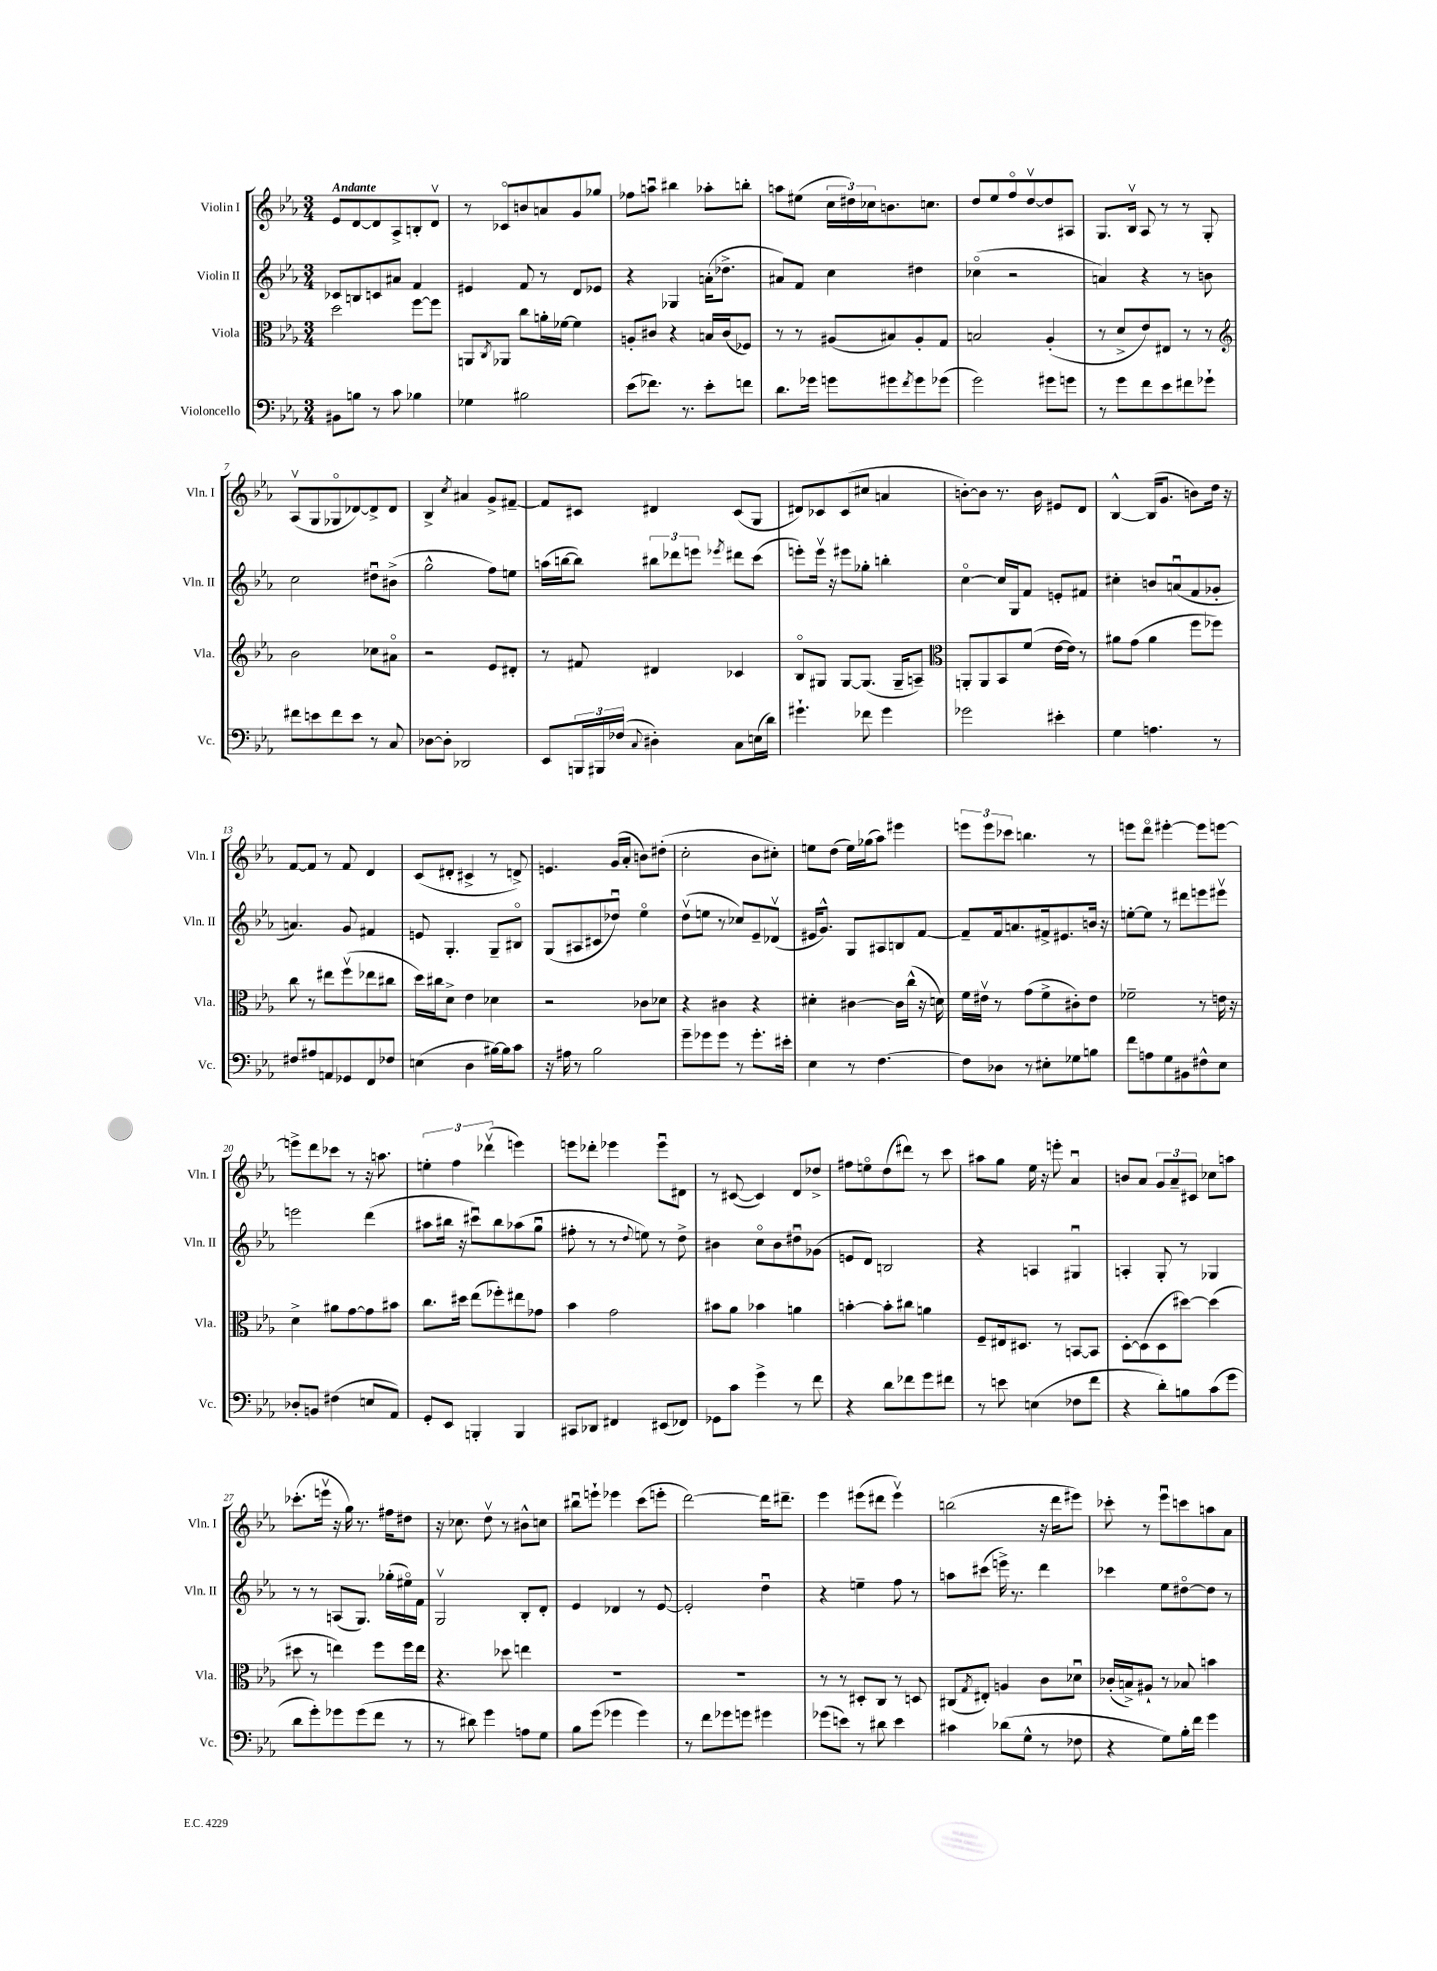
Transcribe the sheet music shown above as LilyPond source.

<<
\new StaffGroup <<
\new Staff = "s0" \with { instrumentName = "Violin I" shortInstrumentName = "Vln. I" } {
    \clef treble \key ees \major \numericTimeSignature \time 3/4 \tempo "Andante"
    ees'8 d'8~ d'8 aes8-> b8-. d'8\upbow |
    r8 ces'8\flageolet b'8 a'8 g'8 ges''8 |
    fes''8 a''8\downbow bis''4 aes''8-. b''8-. |
    a''8 eis''8( \tuplet 3/2 { c''16 dis''16) ces''16 } b'8. c''8. |
    d''8 ees''8 f''8\flageolet d''8~\upbow d''8 ais8 |
    g8. bes16\upbow aes8 r8 r8 g8-. |
    aes8\upbow( g8 ges8\flageolet des'8~) des'8-> des'8 |
    bes4-> \acciaccatura { c''8 } ais'4 g'8-> fis'8~-- |
    fis'8 cis'8 dis'4 cis'8( g8 |
    dis'8) ces'8 ces'8( cis''8 a'4 |
    b'8~-.) b'8 r8. b'16 eis'8 d'8 |
    bes4~-^ bes16( g'8. b'8) d''16 r16 |
    f'8~ f'8 r8 f'8 d'4 |
    c'8( dis'8-. cis'4-> r8 d'8->) |
    e'4. g'16( aes'16-. b'8) dis''8-.( |
    c''2-. bes'8 cis''8-.) |
    e''8 d''8( e''16) ges''16( aes''8) eis'''4 |
    \tuplet 3/2 { e'''8 e'''8 ces'''8 } b''4. r8 |
    e'''8 d'''8\flageolet eis'''4~-. eis'''8 e'''8~ |
    e'''8-> d'''8 ces'''8 r8 r16 a''8. |
    \tuplet 3/2 { e''4-. f''4 des'''4\upbow( } e'''4) |
    e'''8 des'''8-. ees'''4 ees'''8\downbow dis'8 |
    r8 cis'8~( cis'4) d'8 des''8-> |
    fis''8 e''8\flageolet d''8( dis'''8) r8 c'''8 |
    ais''8 g''8 ees''16 r16 e'''8-. aes'4\downbow |
    b'8 aes'8 \tuplet 3/2 { g'8 aes'8-- cis'8 } ces''8 a''8 |
    ces'''8.-.( e'''16\upbow r16 g''16) r8. fis''16 dis''8 |
    r16 ces''8. d''8\upbow r8 bis'8-^ c''8 |
    bis''8\downbow e'''8-! ees'''4 c'''8( e'''8-. |
    d'''2~) d'''16 dis'''8.-- |
    ees'''4 eis'''8( dis'''8 eis'''4\upbow) |
    b''2( r16 d'''16 eis'''8) |
    ces'''8-. r8 ees'''8\downbow c'''8 a''8 aes'8 \bar "|." |
}
\new Staff = "s1" \with { instrumentName = "Violin II" shortInstrumentName = "Vln. II" } {
    \clef treble \key ees \major \numericTimeSignature \time 3/4
    ces'8 b8 c'8 ais'8 f'4 |
    eis'4 f'8 r8 d'8 ees'8 |
    r4 ges4 a'16-.( des''8.-> |
    ais'8) f'8 c''4 dis''4 |
    ces''4\flageolet( r2 |
    a'4) r4 r8 b'8 |
    c''2 dis''8\downbow bis'8->( |
    g''2-^ f''8) e''8 |
    a''16( b''16~ b''8) \tuplet 3/2 { bis''8 des'''8 e'''8 } \acciaccatura { ees'''8 } dis'''8 c'''8( |
    e'''8-.) e'''16\upbow r16 eis'''8 ges''8-. b''4-. |
    c''4~\flageolet c''16 g16 f'8 e'8-. fis'8 |
    cis''4-. b'8 a'8\downbow( f'8 ges'8-. |
    a'4.) g'8 fis'4 |
    e'8 g4.-. g8-- bis8\flageolet |
    g8( ais8 cis'8 des''8\downbow) ees''4\flageolet |
    d''8\upbow( e''8 r8 ces''8) ees'8-- des'8\upbow( |
    eis'16 g'8.-^) g8 ais8 b8 f'8~ |
    f'8-- f'16 a'8. fis'16-> eis'8. b'16 r16 |
    e''8~-. e''8 r8 dis'''8 e'''8 eis'''8\upbow |
    e'''2 d'''4( |
    ais''8 bis''16 r16 cis'''8\downbow) bis''8 aes''8( g''8\downbow |
    fis''8-. r8 r8 \appoggiatura { d''8 } e''8) r8 d''8-> |
    bis'4 c''8\flageolet bis'8 dis''8\downbow ges'8( |
    e'8 d'8) b2 |
    r4 a4 gis4\downbow |
    a4-. g8-. r8 ges4 |
    r8 r8 a8( g8.) ges''16-.( eis''16\flageolet) f'16 |
    g2\upbow bes8-. d'8-. |
    ees'4 des'4 r8 ees'8~ |
    ees'2-. d''4\downbow |
    r4 e''4-- f''8 r8 |
    a''8 cis'''8( e'''16->) r8. d'''4 |
    ces'''4 ees''8 dis''8~\flageolet dis''8 r8 \bar "|." |
}
\new Staff = "s2" \with { instrumentName = "Viola" shortInstrumentName = "Vla." } {
    \clef alto \key ees \major \numericTimeSignature \time 3/4
    d''2 f''8~ f''8 |
    a,8 \acciaccatura { c8 } aes,8 c''8 a'16-. fes'16~ fes'4 |
    a8-. cis'8 r4 b16 cis'16( fes8) |
    r8 r8 ais8( bis8) ais8-. g8 |
    b2 aes4-.( |
    r8 d'8-> ees'8) eis8 r8 r8 |
    \clef treble bes'2 ces''8 ais'8\flageolet |
    r2 ees'8 dis'8-. |
    r8 fis'8 dis'4 ces'4 |
    bes8\flageolet gis8 gis8~ gis8.( gis16-- a8--) |
    \clef alto a,8-. a,8 bes,8 f'8( ees'16~ ees'16) r8 |
    ais'8 g'8( ais'4 f''8 fes''8) |
    c''8 r8 eis''8 f''8\upbow( ees''8 cis''8 |
    d''16) cis''16 d'8-> ees'4 des'4 |
    r2 ces'8 des'8 |
    r4 cis'4 r4 |
    dis'4-. cis'4~ cis'16 c''16-^( r16 d'16) |
    f'16 eis'16\upbow r8 g'8( f'8-> cis'8-.) eis'8 |
    fes'2-- r8 e'16 r16 |
    d'4-> ais'8 g'8~ g'8 bis'8 |
    c''8. dis''16 ees''8( fes''8-.) eis''8 ges'8 |
    bes'4 g'2 |
    bis'8 aes'8 bes'4 a'4 |
    b'4~-. b'8-. cis''8 a'4 |
    f8-- eis16 dis8. r8 b,8~ b,8 |
    d8~-. d8( d8 dis''8~) dis''4( |
    dis''8 r8 e''4) f''8 f''16 e''16 |
    r4. des''8 e''4 |
    R2. |
    R2. |
    r8 r8 dis8-. c8 r8 d8 |
    cis8( \acciaccatura { g8 } eis8-.) a4 c'8 des'8\downbow |
    ces'16-.( b16->) ais8-! r8 bes8 b'4 \bar "|." |
}
\new Staff = "s3" \with { instrumentName = "Violoncello" shortInstrumentName = "Vc." } {
    \clef bass \key ees \major \numericTimeSignature \time 3/4
    bis,8 b8 r8 c'8 bes4 |
    ges4 bis2 |
    ees'8( fes'8.) r8. ees'8-. f'8 |
    d'8. ges'16 g'8 gis'8 \acciaccatura { f'8 } gis'8 ges'8( |
    g'2) gis'8 g'8 |
    r8 g'8 f'8 ees'8 fis'8 ges'8-! |
    fis'8 e'8 fis'8 e'8 r8 c8 |
    des8~ des8-. des,2 |
    ees,8 \tuplet 3/2 { b,,16 bis,,16 fes16( } \appoggiatura { c8 } dis4-.) c8 e16( d'16) |
    gis'4.-! fes'8 gis'4 |
    ges'2 eis'4-. |
    g4 a4. r8 |
    fis8 ais8 a,8 ges,8 f,8 fes8 |
    e4( d4 bis16~) bis16 c'8 |
    r16 ais16 r8 bes2 |
    g'8-- ges'8 ges'8 r8 ges'8.-. eis'16-. |
    ees4 r8 f4.~ |
    f8 des8 r8 eis8-. ges8 b8 |
    f'8 a8 g8 bis,8 fis8-^ ees8 |
    des8-. b,8 fis4( e8 aes,8) |
    g,8-. ees,8 b,,4-. b,,4 |
    cis,8 des,8 fis,4 eis,8( fes,8) |
    ges,8 c'8 g'4-> r8 f'8 |
    r4 d'8 fes'8 g'8 fis'8 |
    r8 e'8 e4( fes8 f'8 |
    r4 d'8-.) b8 c'8( g'8 |
    d'8 g'8-.) ges'8 ges'8( f'8 r8 |
    r8 dis'8) g'4 a8 g8 |
    bes8 g'8( ges'4 ges'4) |
    r8 f'8 ges'8 g'8 gis'4 |
    ges'8( e'8) r8 dis'8 e'4 |
    cis'4 des'8( g8-^ r8 fes8 |
    r4 g8) bes16-. f'16 g'4 \bar "|." |
}
>>
>>
